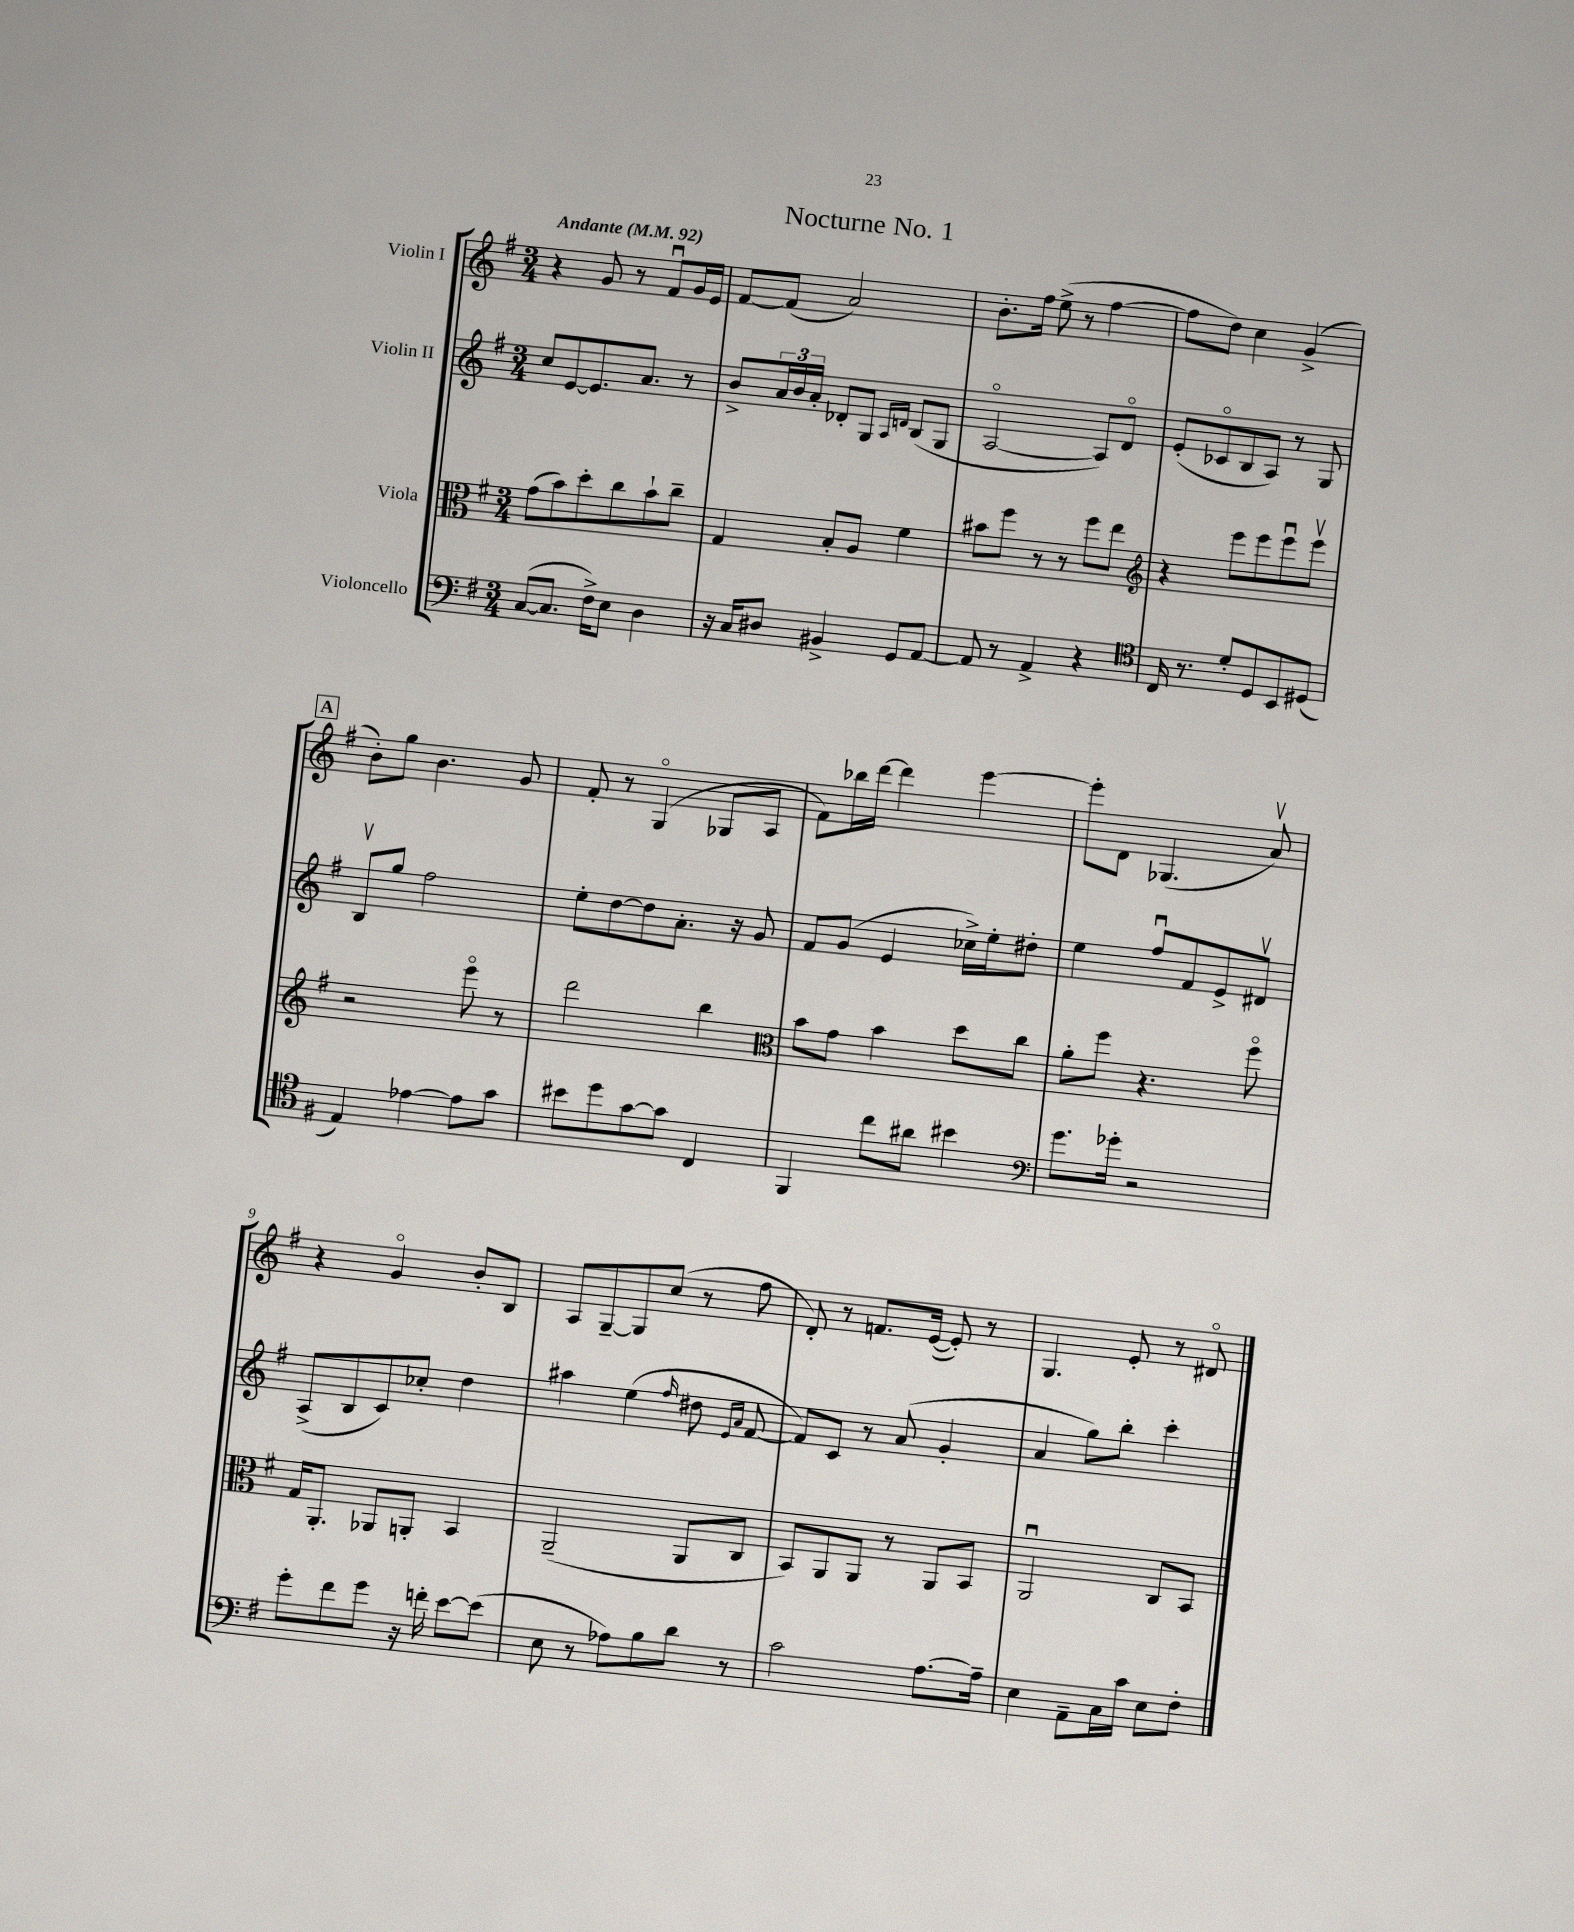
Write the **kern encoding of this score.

**kern	**kern	**kern	**kern
*staff4	*staff3	*staff2	*staff1
*clefF4	*clefC3	*clefG2	*clefG2
*k[f#]	*k[f#]	*k[f#]	*k[f#]
*M3/4	*M3/4	*M3/4	*M3/4
*MM92	*MM92	*MM92	*MM92
([8C	(8g	8cc	4r
8.C]	8b)	[8e	.
.	8dd'	8.e]	8g
16F#^)	.	.	.
8E	8cc	.	8r
.	.	8.a	.
4D	8b`	.	8f#u
.	8cc~	8r	16g
.	.	.	16e
=	=	=	=
16r	4G	8b^	[8f#
16C	.	.	.
8D#	.	24a	(8f#]
.	.	24b	.
.	.	24a'	.
4BB#^	8B'	8d-'	2a)
.	8A	8G	.
.	.	16qqA	.
.	.	16qqd	.
8GG	4f#	(8B	.
[8AA	.	8G	.
=	=	=	=
8AA]	8b#	[2Ao	8.b'
8r	8ff#	.	.
.	.	.	16ff#
4AA^	8r	.	(8ee^
.	8r	.	8r
4r	8ff#	8A])	[4ff#
.	8ee	8do	.
=	=	=	=
*clefC4	*clefG2	*	*
16C	4r	(8e'	8ff#]
8.r	.	.	.
.	.	8c-o	8dd)
8d'	8eee	8B	4cc
8D	8eee	8A)	.
8BB	8eeeu	8r	(4g^
(8D#	8eeev	8G	.
=	=	=	=
4E)	2r	8Bv	8b')
.	.	8gg	8gg
[4e-	.	2ff#	4.b
8e-]	8eeeo	.	.
8g	8r	.	8g
=	=	=	=
8b#	2ddd	8ee'	8f#'
8dd	.	[8dd	8r
[8g	.	8dd]	(4Go
8g]	.	8.a'	.
4C	4bb	.	8G-
.	.	16r	.
.	.	8g	8A
=	=	=	=
*	*clefC3	*	*
4FF#	8b	8f#	8f#)
.	8g	(8g	16bb-
.	.	.	[16ddd
8cc	4b	4e	4ddd]
8a#	.	.	.
4b#	8dd	16cc-^)	[4eee
.	.	16ee'	.
.	8cc	8dd#'	.
=	=	=	=
*clefF4	*	*	*
8.g	8a'	4ee	8eee']
.	8ff#	.	8d
16g-'	.	.	.
2r	4.r	8ff#u	(4.G-
.	.	8f#	.
.	.	8e^	.
.	8ff#o	8d#v	8av)
=	=	=	=
8g'	16G	(8A^	4r
.	8.AA'	.	.
8f#	.	8B	.
8g	8AA-	8c)	4go
16r	8AA'	8cc-'	.
16f'	.	.	.
[8e	4BB	4dd	8b'
(8e]	.	.	8B
=	=	=	=
8E	(2AA~	4aa#	8A
8r	.	.	[8G~
8A-)	.	(4ee	8G]
8B	.	.	(8cc
.	.	16qqff#	.
8d	8AA	8dd#	8r
.	.	16qqe	.
.	.	16qqa	.
8r	8C	[8f#	8ff#
=	=	=	=
2c	8BB)	8f#])	8d')
.	8AA	8c	8r
.	8AA	8r	8.f
.	8r	(8a	.
.	.	.	([16e
[8.A	8AA	4g'	8e'])
.	8BB	.	8r
16A~]	.	.	.
=	=	=	=
4E	2AAu	4a	4.G
8AA~	.	8gg)	.
16C	.	8bb'	8e'
16c	.	.	.
8E	8C	4ccc'	8r
8F#'	8BB	.	8d#o
==	==	==	==
*-	*-	*-	*-
